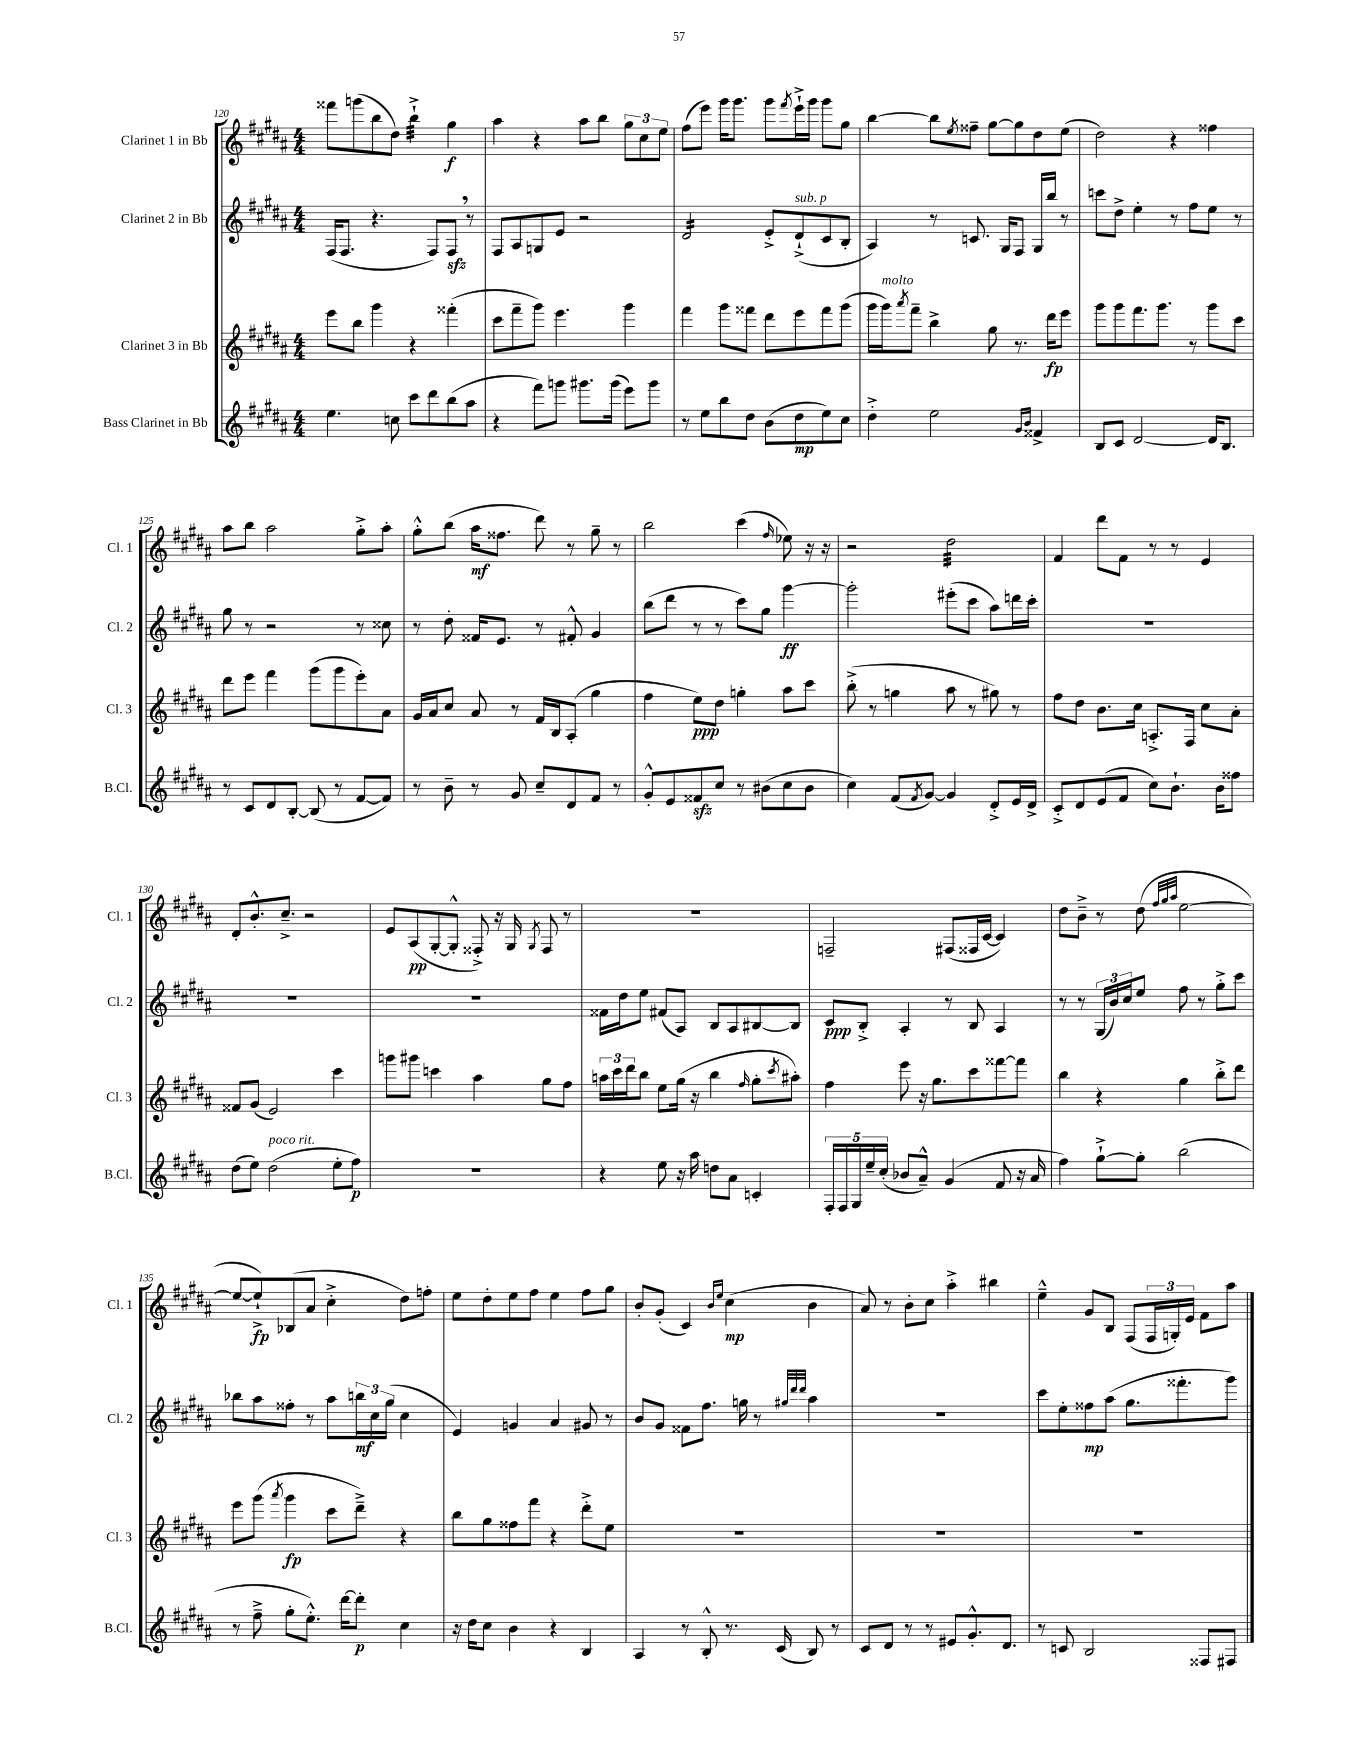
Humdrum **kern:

**kern	**kern	**kern	**kern
*staff4	*staff3	*staff2	*staff1
*clefG2	*clefG2	*clefG2	*clefG2
*k[f#c#g#d#a#]	*k[f#c#g#d#a#]	*k[f#c#g#d#a#]	*k[f#c#g#d#a#]
*M4/4	*M4/4	*M4/4	*M4/4
4.ee\	8eee\L	(16F#/LK	8fff##\L
.	.	8.F#/J	.
.	8bb\J	.	(8ggg\
.	4ggg#\	4.r	8bb\
8cc\	.	.	8dd#\J)
8ccc#\L	4r	.	4bb`^\
8ddd#\	.	8F#/L)	.
(8bb\	(4fff##'\	8F#/J	4gg#\
8aa#\J	.	8r	.
=	=	=	=
4r	8ccc#\L	8F#/L	4aa#\
.	8fff#~\	8A#/	.
8fff#\L)	8ggg#\J)	8G/	4r
8ggg\J	4.eee\	8e/J	.
8.ggg#\L	.	2r	8aa#\L
.	.	.	8bb\J
(16ggg#\Jk	.	.	.
8eee\L)	4ggg#\	.	12gg#\L
.	.	.	12cc#\
8ggg#\J	.	.	.
.	.	.	12ee\J
=	=	=	=
8r	4fff#\	2d#/	(8ff#\L
8ee\L	.	.	8eee\J)
8bb\	8ggg#\L	.	16ggg#\LK
.	.	.	8.ggg#\J
8dd#\J	8fff##\J	.	.
(8b\L	8ddd#\L	8e'^/L	8ggg#\L
.	.	.	8qfff#/
8dd#\	8eee\	(8d#`^/	16eee`^\L
.	.	.	16ggg#\JJ
8ee\)	8fff##\	8c#/	8ggg#\L
8cc#\J	(8ggg#\J	8B'/J	8gg#\J
=	=	=	=
4dd#'^\	16ggg#\LL	4A#/)	[4bb\
.	16ggg#\J)	.	.
.	8qaaa#/	.	.
.	8fff#~\J	.	.
2ee\	4bb^\	8r	8bb\]L
.	.	.	8qee/
.	.	8.c/	8ff##~\J
.	8gg#\	.	[8gg#\L
.	.	16G#/LK	.
.	8.r	8F#/J	8gg#\]
16qqg#/LL	.	.	.
16qqb/JJ	.	.	.
4f##^/	.	16G#/LL	8dd#\
.	16ddd#\LK	16bb/JJ	.
.	8eee\J	8r	(8ee\J
=	=	=	=
8B/L	8ggg#\L	8ccc\L	2dd#\)
8c#/J	8ggg#\	8dd#^\J	.
[2d#/	8.fff#\	4ee'\	.
.	8.ggg#\J	.	.
.	.	8r	4r
.	8r	8ff#\L	.
16d#/]LK	8ggg#\L	8ee\J	4ff##\
8.B/J	.	.	.
.	8ccc#\J	8r	.
=	=	=	=
8r	8ddd#\L	8gg#\	8aa#\L
8c#/L	8eee\J	8r	8bb\J
8d#/	4fff#\	2r	2aa#\
[8B'/J	.	.	.
(8B/]	(8ggg#\L	.	.
8r	8ggg#\	.	.
[8f#/L	8eee'\)	8r	8gg#'^\L
8f#/]J)	8a#\J	8cc##\	8aa#'\J
=	=	=	=
8r	16g#/LL	8r	8gg#'^^\L
.	16a#/J	.	.
8b~\	8cc#/J	8dd#'\	(8bb\J
8r	8a#/	16f##/LK	16aa#\LK
.	.	8.e/J	8.ff##\J
8g#/	8r	.	.
8cc#~/L	16f#/LL	8r	8ddd#\)
.	16B/J	.	.
8d#/	(8A#'/J	8f#'^^/	8r
8f#/J	4gg#\	4g#/	8gg#~\
8r	.	.	8r
=	=	=	=
8g#'^^/L	4ff#\	(8bb\L	2bb\
8e/	.	8ddd#\J	.
8f##/	8ee\L)	8r	.
8cc#/J	8dd#\J	8r	.
8r	4gg'\	8ccc#\L)	(4ccc#\
(8b#\L	.	8gg#\J	.
.	.	.	16qqff#/
8cc#\	8aa#\L	[4ggg#\	8ee-\)
8b#\J	8ccc#\J	.	16r
.	.	.	16r
=	=	=	=
4cc#\)	(8bb'^\	2ggg#'\]	2r
.	8r	.	.
(8f#/L	4gg\	.	.
8qf#/	.	.	.
[8g#/J)	.	.	.
4g#/]	8aa#\	(8eee#'\L	2dd#\
.	8r	8ccc#\J	.
8d#'^/L	8gg#\)	8aa#\L)	.
16e/L	8r	16ddd\L	.
16d#^/JJ	.	16ccc#'\JJ	.
=	=	=	=
8c#'^/L	8ff#\L	1r	4f#/
8d#/	8dd#\J	.	.
(8e/	8.b\L	.	8ddd#\L
8f#/J	.	.	8f#\J
.	16cc#\Jk	.	.
8cc#\L)	8.A'^/L	.	8r
8.b`\J	.	.	8r
.	16F#/Jk	.	.
.	8cc#\L	.	4e/
16b\LK	.	.	.
8ff##\J	8a#'\J	.	.
=	=	=	=
(8dd#\L	8f##/L	1r	8d#'/L
8ee\J)	(8g#/J	.	8.b'^^/
(2dd#\	2e/)	.	.
.	.	.	8.cc#~^/J
.	.	.	2r
8ee'\L	4ccc#\	.	.
8ff#\J)	.	.	.
=	=	=	=
1r	8ggg\L	1r	8e/L
.	8ggg#\J	.	(8A#/
.	4ccc\	.	[8G#'/
.	.	.	8G#'^^/]J
.	4aa#\	.	8F##'^/)
.	.	.	16r
.	.	.	16G#/
.	.	.	8qG#/
.	8gg#\L	.	8F##/
.	8ff#\J	.	8r
=	=	=	=
4r	24aa\LL	16f##\LL	1r
.	24ccc#\	.	.
.	.	16dd#\J	.
.	24ddd#\J	.	.
.	8bb\J	8ee\J	.
8ee\	8ee\L	(8f#/L	.
16r	(16gg#\Jk	8A#/J)	.
16aa#\	16r	.	.
8dd\L	4bb\	8B/L	.
8a#\J	.	8A#/	.
.	16qqff#/	.	.
4c'/	8gg#'\L	[8B#/	.
.	8qccc#/	.	.
.	8aa#'\J)	8B#/]J	.
=	=	=	=
20F#'/LL	4ff#\	8c#/L	2F~/
20F#/	.	.	.
20G#/	.	.	.
.	.	8B'^/J	.
20ee~/	.	.	.
(20cc#'/JJ	.	.	.
8b-/L	8eee\	4A#'/	.
8a#~^^/J)	16r	.	.
.	8.gg#\L	.	.
(4g#/	.	8r	(8F#/L
.	8ccc#\	8B/	16F##/L
.	.	.	[16c#/JJ
8f#/	[8fff##\	4A#/	4c#/])
16r	8fff##\]J	.	.
16a#/	.	.	.
=	=	=	=
4ff#\)	4bb\	8r	8dd#\L
.	.	8r	8b~^\J
[8gg#`^\L	4r	(24G#/LL	8r
.	.	24b/)	.
.	.	24cc#/J	.
8gg#'\]J	.	8ee/J	(8dd#\
.	.	.	32qqff#/LLL
.	.	.	32qqgg#/
.	.	.	32qqaa#/JJJ
(2bb\	4gg#\	8ff#\	[2ee\
.	.	8r	.
.	8bb'^\L	8gg#'^\L	.
.	8ddd#\J	8ccc#\J	.
=	=	=	=
8r	8eee\L	8bb-\L	8ee/_L
8ff#~^\	(8ggg#\J	8aa#\	8ee`^/])
.	8qaaa#/	.	.
8gg#'\L	4ggg#\	8ff##'\J	(8B-/
8.ee'^^\J)	.	8r	8a#/J
.	8ccc#\L	8aa#\L	4cc#'^\
[16ddd#\LK	.	.	.
8ddd#'\]J	8ddd#~^\J)	24bb\L	.
.	.	24cc#\	.
.	.	(24gg#\JJ	.
4cc#\	4r	4cc#\	8dd#\L)
.	.	.	8ff'\J
=	=	=	=
16r	8bb\L	4e/)	8ee\L
16dd#\LK	.	.	.
8cc#\J	8gg#\	.	8dd#'\
4b\	8ff##\	4g/	8ee\
.	8fff#\J	.	8ff#\J
4r	4r	4a#/	4ee\
4B/	8ddd#'^\L	8g#/	8ff#\L
.	8ee\J	8r	8gg#\J
=	=	=	=
4A#/	1r	8b/L	8b'/L
.	.	8g#/J	(8g#'/J
8r	.	8f##\L	4c#/)
8B'^^/	.	8.ff#\J	.
.	.	.	16qqb/LL
.	.	.	16qqee/JJ
8.r	.	.	(4cc#\
.	.	16gg\	.
.	.	8r	.
(16c#/	.	.	.
.	.	32qqgg#/LLL	.
.	.	32qqddd#/	.
.	.	32qqddd#/JJJ	.
8B/)	.	4aa#\	4b\
8r	.	.	.
=	=	=	=
8c#/L	1r	1r	8a#/)
8d#/J	.	.	8r
8r	.	.	8b'\L
8r	.	.	8cc#\J
8e#/L	.	.	4aa#'^\
8.g#'^^/	.	.	.
.	.	.	4bb#\
8.d#/J	.	.	.
=	=	=	=
8r	1r	8ccc#\L	4ee~^^\
8c/	.	8ee'\	.
2B/	.	8ff##\	8g#/L
.	.	(8aa#\J	8B/J
.	.	8.gg#\L	(8F#/L
.	.	.	24F#/L
.	.	.	24G'/)
.	.	8.fff##'\	.
.	.	.	24e/JJ
8F##/L	.	.	8f#\L
8F#/J	.	8ggg#\J)	8aa#\J
==	==	==	==
*-	*-	*-	*-
